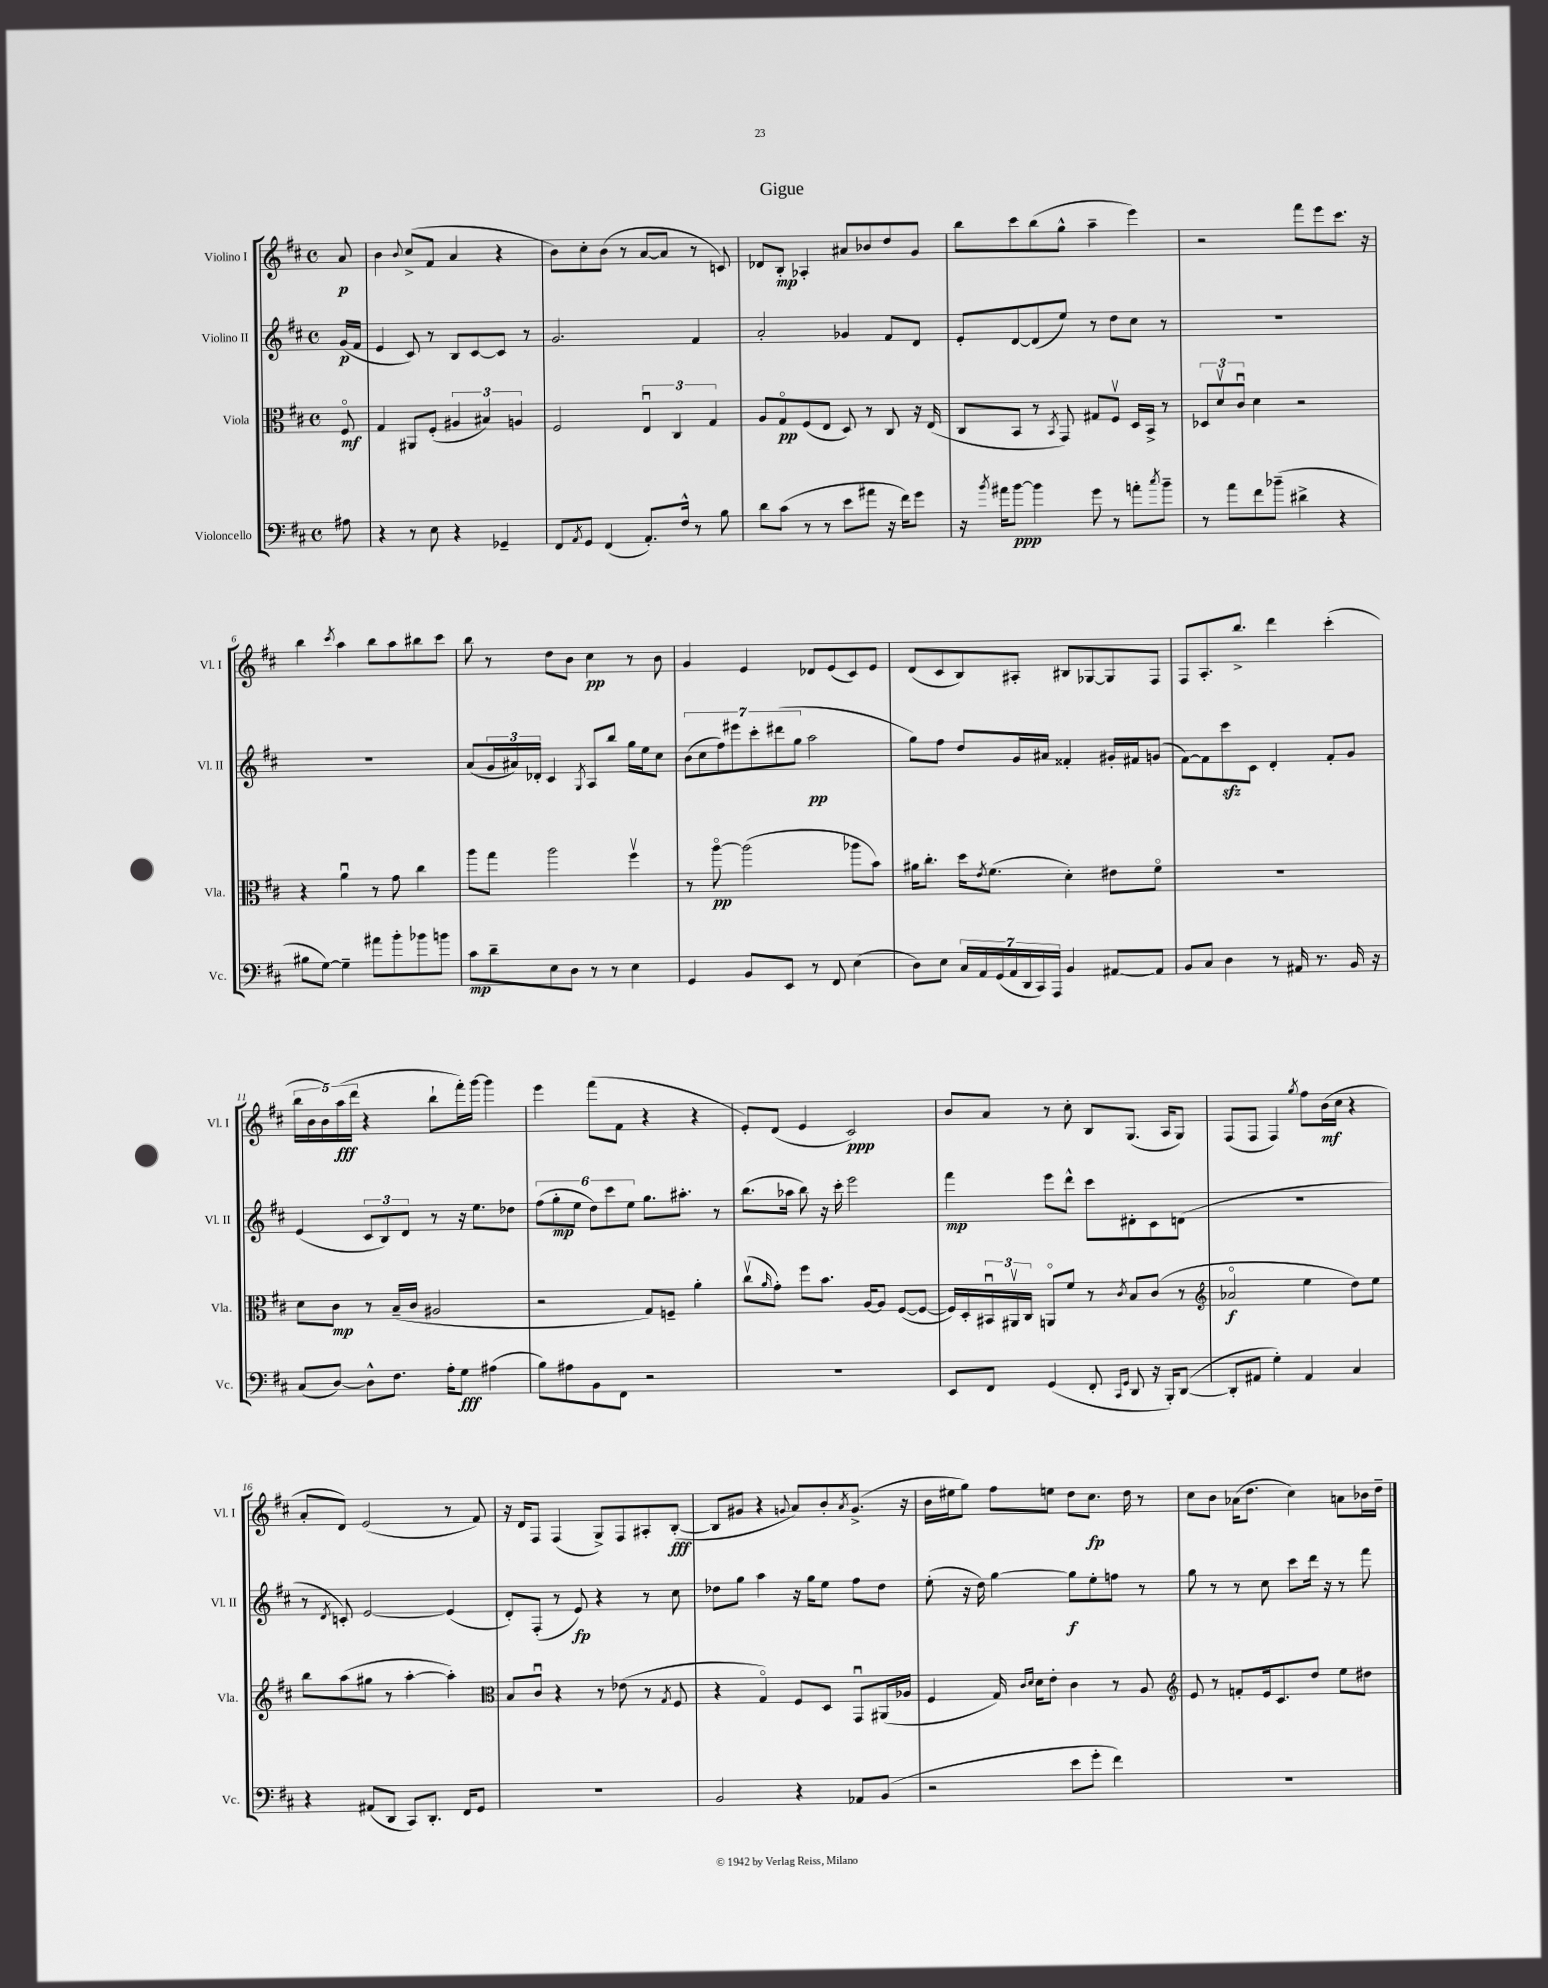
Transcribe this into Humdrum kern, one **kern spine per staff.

**kern	**kern	**kern	**kern
*staff4	*staff3	*staff2	*staff1
*clefF4	*clefC3	*clefG2	*clefG2
*k[f#c#]	*k[f#c#]	*k[f#c#]	*k[f#c#]
*M4/4	*M4/4	*M4/4	*M4/4
*met(c)	*met(c)	*met(c)	*met(c)
8A#\	8F#o/	(16g/LL	8a/
.	.	16f#/JJ	.
=	=	=	=
4r	4G/	4e/	4b\
.	.	.	8qqb/
8r	8AA#/L	8c#/)	(8cc#^/L
8E\	(8F#'/J	8r	8f#/J
4r	6A#/	8B/L	4a/
.	.	[8c#/	.
.	6B#/)	.	.
4GG-~/	.	8c#/]J	4r
.	6A/	.	.
.	.	8r	.
=	=	=	=
8FF#/L	2F#/	2.g/	8b\L)
8qAA/	.	.	.
8GG/J	.	.	8cc#'\
(4FF#/	.	.	(8b\J
.	.	.	8r
8.AA'/L)	6Eu/	.	[8a/L
.	.	.	8a/]J
.	6C#/	.	.
16F#^^/Jk	.	.	.
8r	.	4f#/	8r
.	6G/	.	.
8B\	.	.	8c/)
=	=	=	=
8d\L	8A/L	2a'/	8d-/L
(8c#\J	8Go/	.	8B'/J
8r	(8F#/	.	4A-'/
8r	8E/J	.	.
8e\L	8D/)	4g-/	8a#/L
8a#\J	8r	.	8b-/
16r	8C#/	8f#/L	8dd/
16f#\LK)	.	.	.
8g\J	16r	8d/J	8g/J
.	(16E/	.	.
=	=	=	=
16r	8C#/L	8e'/L	8bb\L
8qb/	.	.	.
16a#\LK	.	.	.
[8b\J	8BB/J	[8d/	8ccc#\
4b\]	8r	(8d/]	(8bb\
.	8qBB/	.	.
.	8GG/)	8ee/J)	8gg^^\J
8g\	8G#/L	8r	4aa~\
8r	8F#v/J	8dd\L	.
8a'\L	16D/LL	8cc#\J	4eee\)
.	16BB^/JJ	.	.
8qcc#/	.	.	.
8b~\J	8r	8r	.
=	=	=	=
8r	12D-/L	1r	2r
.	12dv/	.	.
8a\L	.	.	.
.	12c#u/J	.	.
8f#\	4d\	.	.
(8b-~\J	.	.	.
4d#^\	2r	.	8fff#\L
.	.	.	8eee\
4r	.	.	8.ccc#\J
.	.	.	16r
=	=	=	=
8B#\L	4r	1r	4bb\
[8G\J)	.	.	.
.	.	.	8qccc#/
4G~\]	4au\	.	4aa\
8a#\L	8r	.	8bb\L
8b'\	8g\	.	8aa\
8b-\	4cc#\	.	8bb#\
8b\J	.	.	8ccc#\J
=	=	=	=
8c#\L	8aa\L	(8a/L	8bb\
8d~\	8gg\J	24g/L	8r
.	.	24a#/)	.
.	.	24d-'/JJ	.
8E\	2aa\	4c#/	8dd\L
8D\J	.	.	8b\J
.	.	8qG/	.
8r	.	8A/L	4cc#\
8r	.	8bb/J	.
4E\	4ff#v\	16gg\LL	8r
.	.	16ee\J	.
.	.	8cc#\J	8b\
=	=	=	=
4GG/	8r	(14b\L	4g/
.	.	14cc#\	.
.	[8aao\	.	.
.	.	14ff#\)	.
.	.	14eee#\	.
8BB/L	(2aa\]	.	4e/
.	.	14ccc#'\	.
.	.	(14ddd#\	.
8EE/J	.	.	.
.	.	14gg\J	.
8r	.	2aa\	8d-/L
8FF#/	.	.	(8e/
(4E\	8aa-\L	.	8c#/)
.	8b\J)	.	8e/J
=	=	=	=
8D\L)	16a#\LK	8gg\L)	(8d/L
.	8.cc#'\J	.	.
8E\J	.	8ff#\J	8c#/
28C#/LL	16dd\LK	8dd/L	8B/)
28AA/	.	.	.
.	8qe/	.	.
.	(8.f#\J	.	.
(28GG/	.	.	.
28AA/	.	.	.
.	.	16g/L	8A#'/J
28DD/	.	.	.
28CC#/)	.	.	.
.	.	16a#/JJ	.
28AAA/JJ	.	.	.
4BB/	4d'\)	4f##'/	8B#/L
.	.	.	[8G-/
[8AA#/L	8e#\L	16g#'/LL	8G-/]
.	.	16f#/J	.
8AA#/]J	8f#o\J	(8g/J	8F#/J
=	=	=	=
8BB/L	1r	[8f#\L)	8F#/L
8C#/J	.	8f#\]	8.A'/
4D\	.	8ccc#\	.
.	.	.	8.bb^/J
.	.	8c#\J	.
8r	.	4d'/	4ddd\
16AA#/	.	.	.
8.r	.	.	.
.	.	8f#'/L	(4ccc#'\
16BB/	.	8g/J	.
16r	.	.	.
=	=	=	=
(8C#/L	8d\L	(4e/	20bb\LL
.	.	.	20b\
.	.	.	20b\)
[8D/J)	8c#\J	.	.
.	.	.	(20aa\
.	.	.	20ddd\JJ
8D^^\]L	8r	12c#/L	4r
.	.	12B/)	.
8.F#\J	(16B~/LL	.	.
.	.	12d/J	.
.	16c#/JJ	.	.
.	2A#/	8r	8bb`\L
16A'\LK	.	.	.
8G\J	.	16r	16fff#'\L)
.	.	8.ee\L	[16ggg\JJ
(4A#\	.	.	4ggg\]
.	.	8dd-\J	.
=	=	=	=
8B\L)	2r	(12ff#\L	4eee\
.	.	12gg'\	.
8A#\	.	.	.
.	.	12ee\J	.
8BB\	.	12dd\L)	(8fff#\L
.	.	12ccc#\	.
8FF#\J	.	.	8f#\J
.	.	12ee\J	.
2r	8G/L)	8.gg\L	4r
.	8F~/J	.	.
.	.	8.aa#'\J	.
.	4a'\	.	4r
.	.	8r	.
=	=	=	=
1r	(8cc#v\L	(8.bb\L	8e'/L)
.	16qqa/	.	.
.	8g'\J)	.	(8d/J
.	.	16aa-\Jk	.
.	8ff#\L	8bb\)	4e/
.	8.b\J	16r	.
.	.	16ccc#'\	.
.	.	2eee\	2c#/)
.	[16A/LK	.	.
.	8A/]J	.	.
.	([8F#/L	.	.
.	8F#/_J	.	.
=	=	=	=
8EE/L	16F#/]LL)	4fff#\	8b/L
.	16D'/	.	.
8FF#/J	24BB#u/	.	8a/J
.	24AA#v/	.	.
.	24C#/JJ	.	.
(4GG/	8AAo/L	8eee\L	8r
.	8f#/J	8ddd^^\J	8cc#'\
8FF#'/	8r	8ccc#\L	8B/L
16qqCC#/LL	.	.	.
16qqGG/JJ	8qc#/	.	.
8DD/	8B/L	8d#'\	(8.G/J
16r	(8c#/J	8c#\	.
16BBB'/LK)	.	.	16A/LK
([8DD/J	8r	(8d\J	8G/J)
=	=	=	=
*	*clefG2	*	*
8DD'/]L	2a-o/	1r	(8F#/L
8AA#/J	.	.	8F#/J
4G'\)	.	.	4F#/)
.	.	.	8qgg/
4AA#/	4ee\	.	8ff#\L
.	.	.	(16b\L
.	.	.	16cc#\JJ
4C#/	8dd\L)	.	4r
.	8ee\J	.	.
=	=	=	=
4r	8bb\L	8r	8a'/L
.	.	8qd/	.
.	(8aa\	8c'/)	8d/J)
(8AA#/L	8gg#\J	[2e/	(2e/
8DD/J	8r	.	.
8CC#/L)	[4aa'\	.	.
8.DD'/J	.	.	.
.	4aa'\])	(4e/]	8r
16FF#/LK	.	.	.
8GG/J	.	.	8f#/)
=	=	=	=
*	*clefC3	*	*
1r	8B/L	8d'/L)	16r
.	.	.	16d/LK
.	8c#u/J	(8F#'/J	8F#/J
.	4r	8r	(4F#/
.	.	8e/)	.
.	8r	4r	8G^/L)
.	(8e-\	.	8F#/
.	8r	8r	8A#'/
.	8qG/	.	.
.	8F#/	8cc#\	([8B'/J
=	=	=	=
2BB/	4r	8dd-\L	8B/]L
.	.	8gg\J	8g#/J
.	4Go/)	4aa\	4r
.	.	.	8qqg/
4r	8F#/L	16r	8a/L)
.	.	16gg\LK	.
.	8D/J	8ee\J	8b'/
.	.	.	8qa/
8AA-/L	8GGu/L	8ff#\L	(8.g^/J
(8BB/J	(16AA#/L	8dd-\J	.
.	16A-/JJ	.	16r
=	=	=	=
2r	4F#/	(8ee'\	16b\LL
.	.	.	16ee#\J
.	.	16r	8gg\J)
.	.	16dd\)	.
.	16G/)	[4gg\	8ff#\L
.	16qqc#/LL	.	.
.	16qqd/JJ	.	.
.	16d\LK	.	.
.	8e'\J	.	8ee\J
8e\L	4c#\	8gg\]L	8dd\L
8g'\J	.	8ee'\	8.cc#\J
4f#\)	8r	8ff\J	.
.	.	.	16dd\
.	8A/	8r	8r
=	=	=	=
*	*clefG2	*	*
1r	8e/	8gg\	8cc#\L
.	8r	8r	8b\J
.	8f'/L	8r	(16a-\LK
.	.	.	8.dd\J
.	16e/k	8cc#\	.
.	8.c#/	.	.
.	.	8ccc#\L	4cc#\)
.	8dd/J	16ddd\Jk	.
.	.	16r	.
.	8ee\L	8r	8a\L
.	8dd#\J	8fff#\	16b-\L
.	.	.	16dd~\JJ
==	==	==	==
*-	*-	*-	*-
